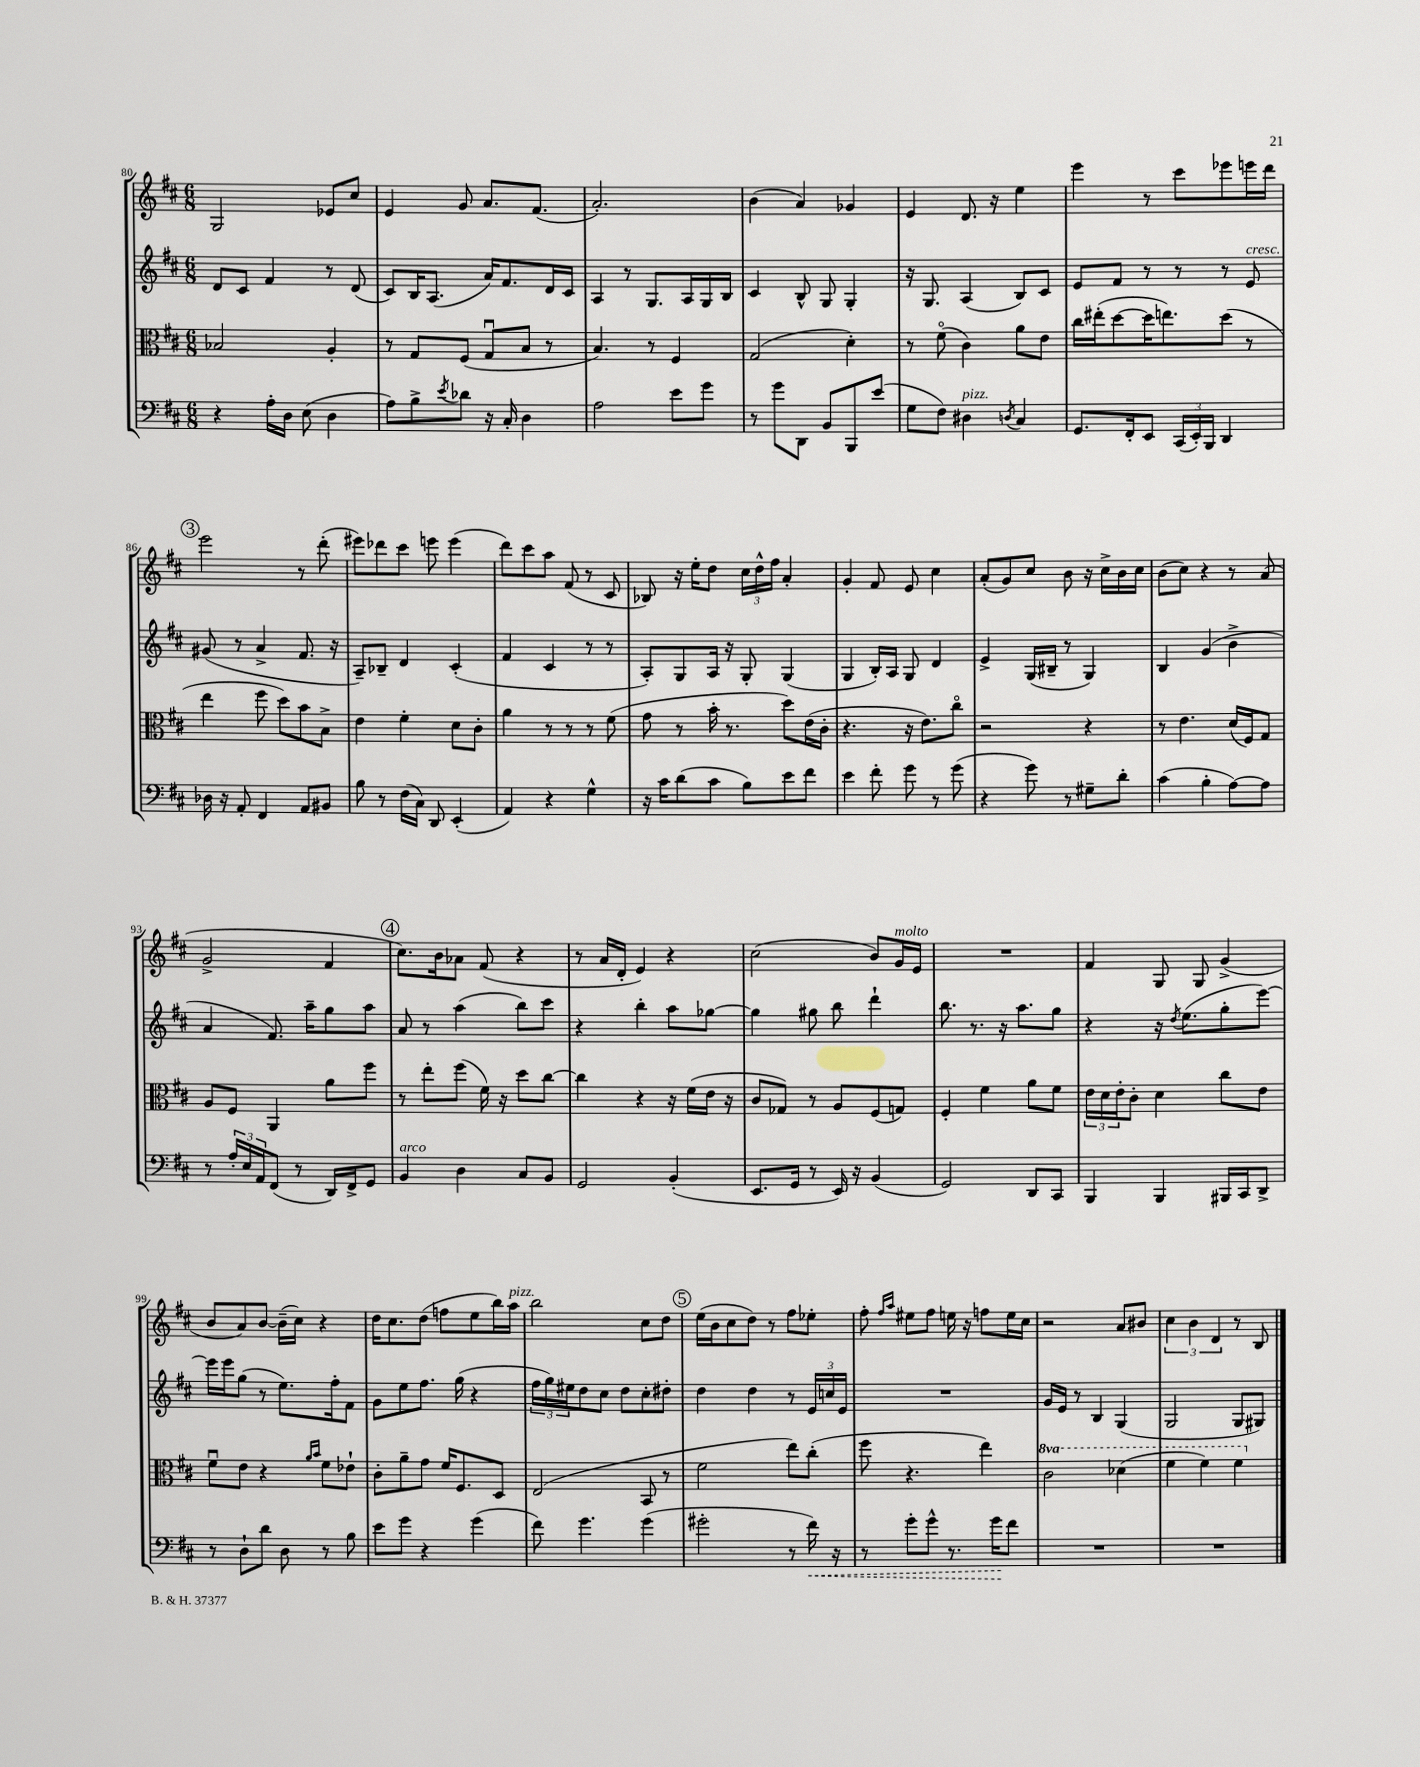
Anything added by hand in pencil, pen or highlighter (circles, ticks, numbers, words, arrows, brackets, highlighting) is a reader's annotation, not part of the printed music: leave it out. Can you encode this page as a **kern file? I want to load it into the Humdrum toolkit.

**kern	**kern	**kern	**kern
*staff4	*staff3	*staff2	*staff1
*clefF4	*clefC3	*clefG2	*clefG2
*k[f#c#]	*k[f#c#]	*k[f#c#]	*k[f#c#]
*M6/8	*M6/8	*M6/8	*M6/8
4r	2B-/	8d/L	2G/
.	.	8c#/J	.
16A'\LL	.	4f#/	.
16D\JJ	.	.	.
(8E\	.	.	.
4D\	4A'/	8r	8e-/L
.	.	(8d/	8cc#/J
=	=	=	=
8A\L)	8r	8c#/L)	4e/
8B^\	8G/L	16B/K	.
.	.	(8.A/J	.
8qe/	.	.	.
8d-\J	(8F#/J	.	8g/
16r	8Gu/L	16a/LK)	8.a/L
16C#'/	.	8.f#/	.
4D\	8B/J	.	.
.	.	.	(8.f#/J
.	8r	16d/L	.
.	.	16c#/JJ	.
=	=	=	=
2A\	4.B/)	4A/	2.a'/)
.	.	8r	.
.	8r	8.G/L	.
8e\L	4F#/	.	.
.	.	16A/L	.
8g\J	.	16G/	.
.	.	16B/JJ	.
=	=	=	=
8r	(2G/	4c#/	(4b\
8g\L	.	.	.
8DD\J	.	8B^^/	4a/)
8BB/L	.	8G/	.
8BBB/	4d'\)	4G'/	4g-/
(8e/J	.	.	.
=	=	=	=
8G\L	8r	16r	4e/
.	.	8.G/	.
8F#\J)	(8f#o\	.	.
4D#\	4c#\)	(4A/	8.d/
.	.	.	16r
8qD/	.	.	.
4C#/	8a\L	8B/L)	4ee\
.	8e\J	8c#/J	.
=	=	=	=
8.GG/L	16cc#\LL	8e/L	4eee\
.	(16ee#'\J	.	.
.	[8dd\	8f#/J	.
16FF#'/k	.	.	.
8EE/J	16dd\]K	8r	8r
.	8.ee\)	.	.
(24CC#/LL	.	8r	8ccc#\L
24EE'/)	.	.	.
24BBB/JJ	.	.	.
4DD/	(8dd\J	8r	8eee-\
.	8r	8e/	16eee\L
.	.	.	16ddd\JJ
=	=	=	=
16D-\	4ee\	(8g#/	2eee\
16r	.	.	.
8AA'/	.	8r	.
4FF#/	8ff#\	4a^/	.
.	8dd\L)	.	.
8AA/L	8b\	8.f#/	8r
8BB#/J	8B^\J	.	(8ddd'\
.	.	16r	.
=	=	=	=
8B\	4e\	8A~/L)	8eee#\L)
8r	.	8B-~/J	8ddd-\
(16F#\LL	4f#'\	4d/	8ccc#\J
16C#\JJ)	.	.	.
8DD/	.	.	8eee\
(4EE'/	8d\L	(4c#'/	(4eee\
.	8c#'\J	.	.
=	=	=	=
4AA/)	4a\	4f#/	8ddd\L)
.	.	.	8ccc#\
4r	8r	4c#/	8aa\J
.	8r	.	(8f#/
4G^^\	8r	8r	8r
.	(8f#\	8r	8c#/
=	=	=	=
16r	8g\	8A'/L)	8B-/)
16c#\LK	.	.	.
(8d\	8r	8G/	16r
.	.	.	16ee'\LK
8c#\J	16b'\	16A/Jk	8dd\J
.	8.r	16r	.
8B\L)	.	8G'/	24cc#\LL
.	.	.	24dd^^\
.	.	.	24ff#\JJ
8e\	8dd\L)	(4G/	4a'/
8f#\J	(16e\L	.	.
.	16c#'\JJ	.	.
=	=	=	=
4e\	4.r	4G/	4g'/
8f#'\	.	16B'/LL)	8f#/
.	.	16A/JJ	.
8g\	16r	8G/	8e/
.	8.e\L)	.	.
8r	.	4d/	4cc#\
(8g\	8cc#o\J	.	.
=	=	=	=
4r	2r	4e^/	(8a'/L
.	.	.	8g/)
8g\)	.	(16G/LL	8cc#/J
.	.	16B#~/JJ	.
8r	.	8r	8b\
8G#~\L	4r	4G/)	16r
.	.	.	16cc#^\LL
8d'\J	.	.	16b\
.	.	.	16cc#\JJ
=	=	=	=
(4c#\	8r	4B/	(8b\L
.	4.e\	.	8cc#\J)
4B'\	.	(4g/	4r
[8A\L)	(16d/LL	4b^\	8r
.	16F#/J)	.	.
8A\]J	8G/J	.	(8a/
=	=	=	=
8r	8A/L	4a/	2g^/
24A'/LL	8F#/J	.	.
24E/	.	.	.
24AA/J	.	.	.
(8FF#/J	4AA/	8.f#/)	.
8r	.	.	.
.	.	16aa~\LK	.
16DD/LL)	8a\L	8gg\	4f#/
16FF#^/J	.	.	.
8GG/J	8ff#\J	8aa\J	.
=	=	=	=
4BB/	8r	8a/	8.cc#\L)
.	8ee'\L	8r	.
.	.	.	16b\k
4D\	(8ff#\J	(4aa\	8a-\J
.	16f#\)	.	(8f#/
.	16r	.	.
8C#/L	8dd\L	8bb\L)	4r
8BB/J	[8cc#\J	8ccc#\J	.
=	=	=	=
2GG/	4cc#\]	4r	8r
.	.	.	16a/LL
.	.	.	16d'/JJ
.	4r	4bb'\	4e/)
(4BB'/	16r	8aa\L	4r
.	(16f#\LL	.	.
.	16e\JJ	[8gg-\J	.
.	16r	.	.
=	=	=	=
8.EE/L	8c#/L	4gg-\]	(2cc#\
.	8G-/J)	.	.
16GG/Jk	.	.	.
8r	8r	8gg#\	.
16EE/)	8A/L	8bb\	.
16r	.	.	.
(4BB/	(8F#/	4ddd`\	8b/L)
.	8G/J)	.	16g/L
.	.	.	16e/JJ
=	=	=	=
2GG/)	4F#'/	8.bb\	2.r
.	.	8.r	.
.	4f#\	.	.
.	.	16r	.
.	.	8.aa\L	.
8DD/L	8a\L	.	.
8CC#/J	8f#\J	8gg\J	.
=	=	=	=
4BBB/	24e\LL	4r	4f#/
.	24d\	.	.
.	24e'\J	.	.
.	8c#'\J	.	.
4BBB/	4d\	16r	8G/
.	.	8qdd/	.
.	.	(8.ee\L	.
.	.	.	8G/
16BBB#/LL	8cc#\L	8gg'\	(4g^/
16CC#/J	.	.	.
8DD^/J	8e\J	[8eee\J)	.
=	=	=	=
8r	8f#u\L	16eee\]LL	8b/L
.	.	16eee\J	.
8D`\L	8e\J	(8gg\J	8a/)
8d\J	4r	8r	[8b/J
8D\	.	8.ee\L)	(16b~\]LL
.	.	.	16cc#\JJ)
.	16qqa/LL	.	.
.	16qqb/JJ	.	.
8r	8f#\L	.	4r
.	.	16ff#'\k	.
8B\	8e-`\J	8f#\J	.
=	=	=	=
8e\L	8c#'\L	8g\L	16dd\LK
.	.	.	8.cc#\
8g\J	8a~\	8ee\	.
4r	8g\J	8.ff#\J	(8dd\J
.	16f#/LK	.	8ff\L
.	8.F#/	(16gg\	.
(4g\	.	4r	8ee\
.	8D/J	.	16bb\L)
.	.	.	16aa\JJ
=	=	=	=
8f#\)	(2E/	24ff#\LL	2bb\
.	.	24gg\)	.
.	.	24ee#\J	.
4.g\	.	8dd\	.
.	.	8cc#\J	.
.	.	8dd\L	.
(4g\	8BB/	8cc#'\	8cc#\L
.	8r	8dd#'\J	8dd\J
=	=	=	=
2g#'\	2f#\	4dd\	(16ee\LL
.	.	.	16b\J
.	.	.	8cc#\
.	.	4dd\	8dd\J)
.	.	.	8r
8r	8ee\L)	8r	8ff#\L
16f#\)	(8cc#'\J	24e/LL	8ee-'\J
.	.	24cc/	.
16r	.	.	.
.	.	24e/JJ	.
=	=	=	=
8r	8ff#\	2.r	8ff#'\
.	.	.	16qqff#/LL
.	.	.	16qqaa/JJ
8g'\L	4.r	.	8ee#\L
8g^^\J	.	.	8ff#\J
8.r	.	.	16ee\
.	.	.	16r
.	4ee\)	.	8ff\L
16g\LK	.	.	.
8f#\J	.	.	16ee\L
.	.	.	16cc#\JJ
=	=	=	=
2.r	2cc#\	16g/LL	2r
.	.	16e/JJ	.
.	.	8r	.
.	.	4B/	.
.	(4dd-\	(4G/	8a/L
.	.	.	8b#/J
=	=	=	=
2.r	4ff#\	2G/	6cc#\
.	.	.	6b\
.	4ff#\)	.	.
.	.	.	6d/
.	4ff#\	8G/L	8r
.	.	8G#/J)	8B/
==	==	==	==
*-	*-	*-	*-
